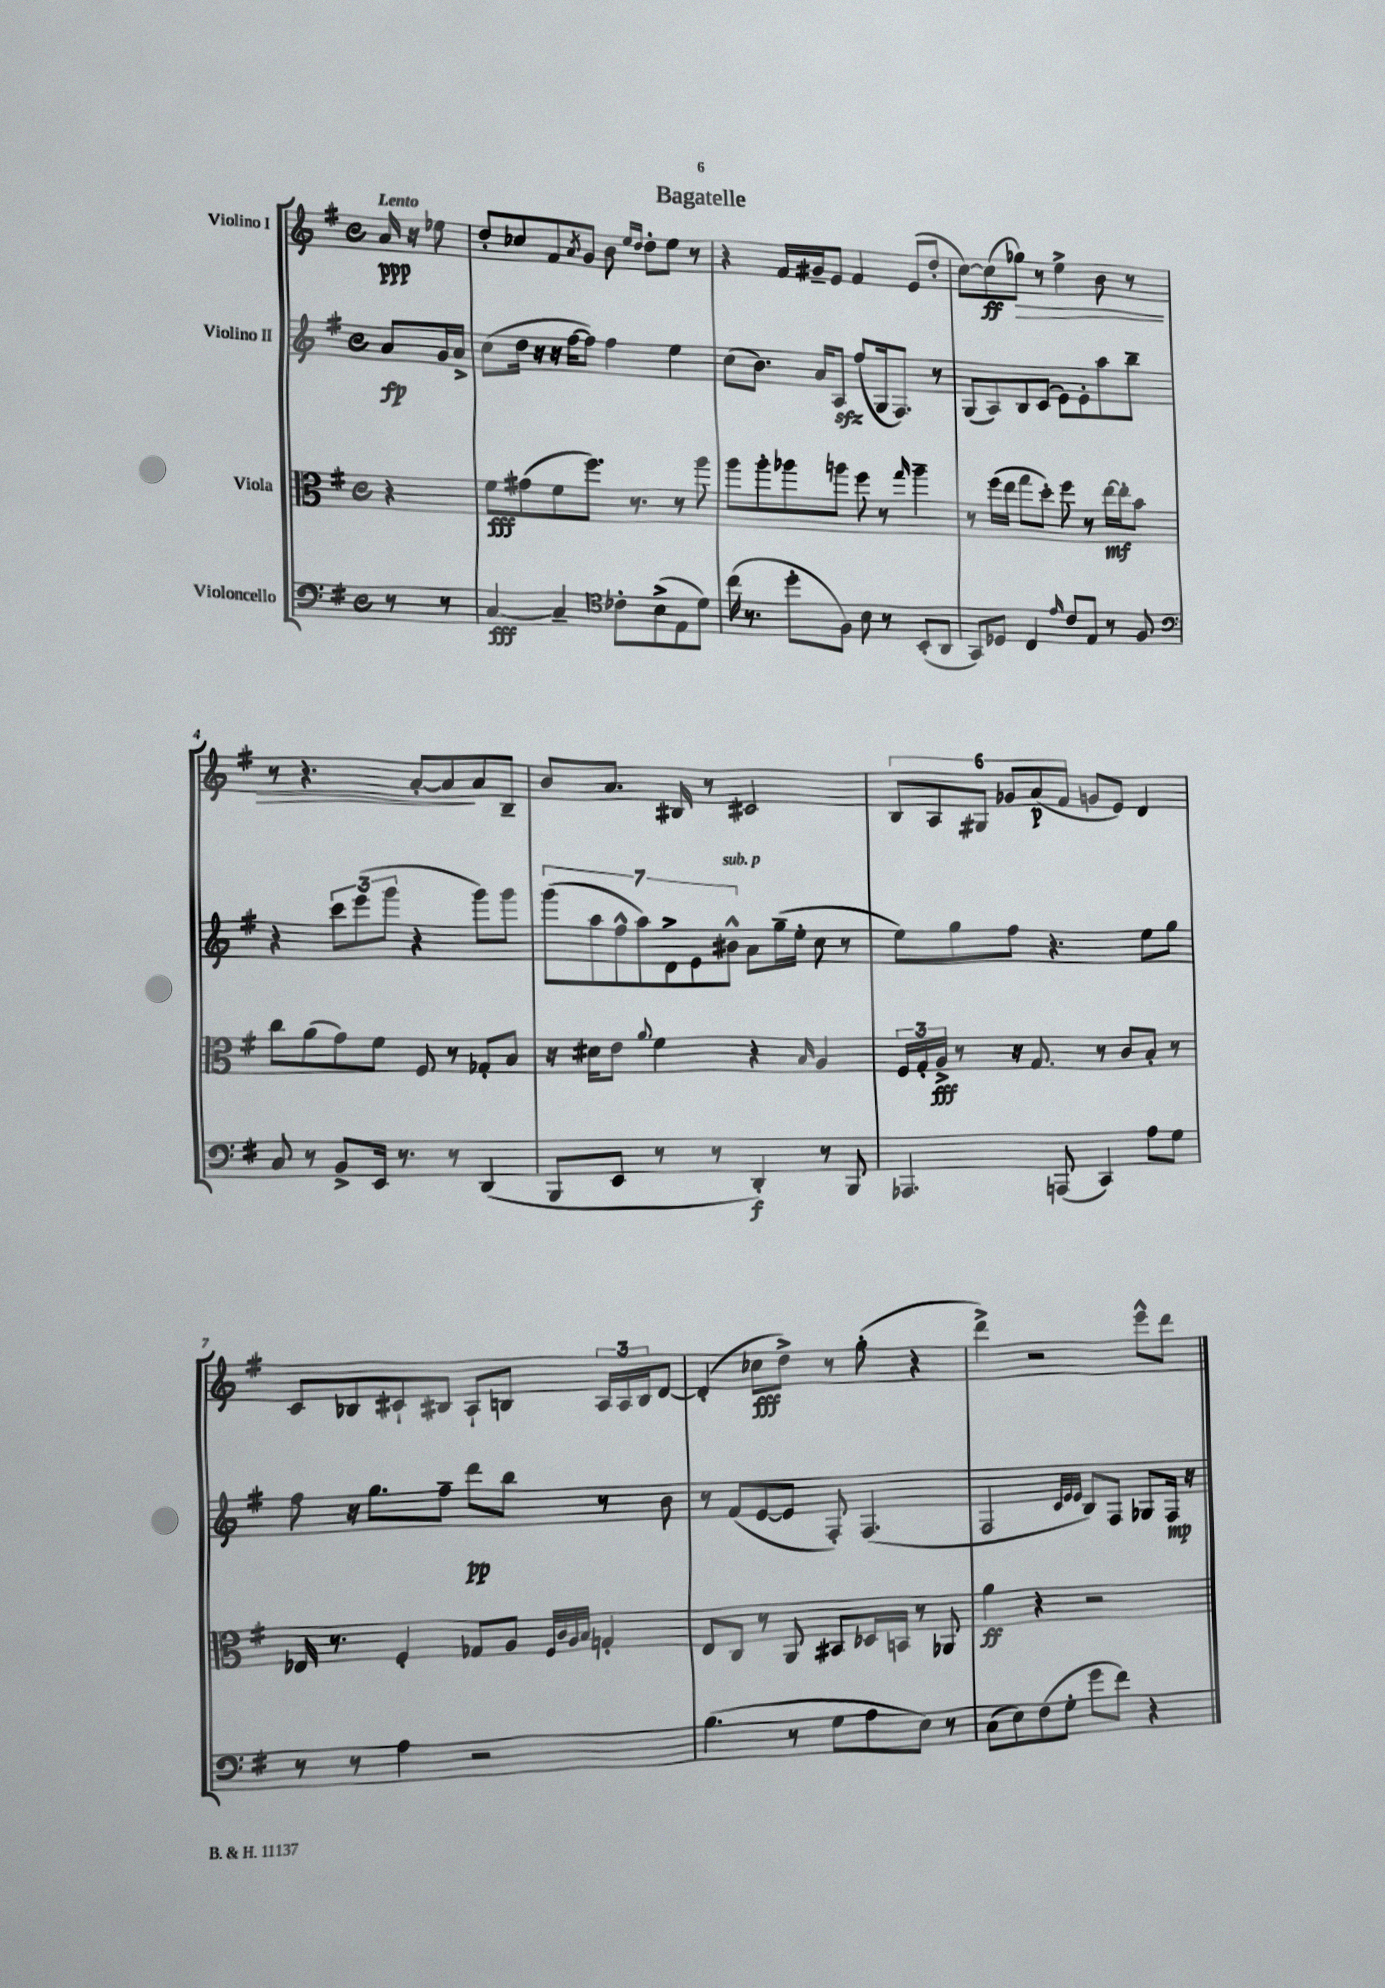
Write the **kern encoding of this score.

**kern	**kern	**kern	**kern
*staff4	*staff3	*staff2	*staff1
*clefF4	*clefC3	*clefG2	*clefG2
*k[f#]	*k[f#]	*k[f#]	*k[f#]
*M4/4	*M4/4	*M4/4	*M4/4
*met(c)	*met(c)	*met(c)	*met(c)
8r	4r	8a/L	16a/
.	.	.	16r
8r	.	16g/L	8ee-\
.	.	16a^/JJ	.
=	=	=	=
[4C/	8f#\L	(8cc\L	8dd'/L
.	(8g#\	16dd\Jk	8cc-/
.	.	16r	.
4C~/]	8f#\	16r	8f#/
.	.	[16ff#\LK	.
.	.	.	8qa/
.	8.ff#\J)	8ff#\]J)	8g/J
*clefC4	*	*	*
8c-'\L	.	4ff#\	8b\
.	8.r	.	.
.	.	.	16qqee/LL
.	.	.	16qqdd/JJ
(8B^\	.	.	8dd'\L
8E\	8r	4ee\	8ee\J
8d\J)	8aa\	.	8r
=	=	=	=
(16cc\	8aa\L	(8cc\L	4r
8.r	.	.	.
.	8aa'\	8.b\J)	.
8dd'\L	8aa-\	.	16f#/LL
.	.	16a/LK	16g#~/J
8F#\J)	8aa\J	8A/J	8e/J
8B\	8ff#\	(8ff#/L	4f#/
8r	8r	16G/k	.
.	.	8.F#/J)	.
.	16qqgg/	.	.
(8BB'/L	4aa~\	.	(8e/L
8AA/J	.	8r	8dd'/J
=	=	=	=
8GG/L)	8r	(8G/L	[8cc\L)
8D-/J	(16ff#\LL	8A/)	(8cc\]
.	16ee\JJ	.	.
4C/	8gg\L	8B/	8gg-\J)
.	8dd'\J)	(8c/J	8r
16qqe/	.	.	.
8c/L	8ff#\	8e\L)	4ee^\
8E/J	8r	8e'\	.
8r	[16ee\LL	8aa\	8b\
.	16ee'\]J	.	.
8F#/	8b\J	8bb~\J	8r
=	=	=	=
*clefF4	*	*	*
8C/	8cc\L	4r	8r
8r	(8a\	.	4.r
8BB^/L	8g\)	12ccc\L	.
.	.	(12eee\	.
16EE/Jk	8f#\J	.	.
.	.	12ggg\J	.
8.r	.	.	.
.	8F#/	4r	[8a'/L
8r	8r	.	8a/]
(4DD/	8G-'/L	8ggg\L)	8a/
.	8B/J	8ggg\J	8B~/J
=	=	=	=
8BBB/L	16r	(14ggg\L	8b/L
.	16d#\LK	.	.
.	.	14aa\	.
8EE/J	8e\J	.	8.a/J
.	.	14ff#^^\	.
.	.	14aa\)	.
.	8qqa/	.	.
8r	4f#\	.	.
.	.	14d^\	.
.	.	.	16B#/
.	.	14e\	.
8r	.	.	8r
.	.	14b#^^\J	.
4DD'/)	4r	8a\L	2c#/
.	.	(16gg~\L	.
.	.	16ee'\JJ	.
.	16qqB/	.	.
8r	4A/	8cc\	.
8BBB/	.	8r	.
=	=	=	=
4.AAA-/	24F#/LL	8ee\L)	12B/L
.	24G'/	.	.
.	24A^/JJ	.	12A/
.	8r	8gg\	.
.	.	.	12G#/J
.	16r	8ff#\J	12g-/L
.	8.G/	.	.
.	.	.	(12a/
(8AAA/	.	4.r	.
.	.	.	12f#/J
4CC/)	8r	.	8g/L
.	8c/L	.	8e/J)
8A\L	8B'/J	8ee\L	4d/
8G\J	8r	8gg\J	.
=	=	=	=
8r	16E-/	8ff#\	8c/L
.	8.r	.	.
8r	.	16r	8B-/
.	.	8.gg\L	.
4A\	4F#'/	.	8c#`/
.	.	8ff#~\J	8B#/J
2r	8G-/L	8ddd\L	8A`/L
.	8A/J	8bb\J	8B/J
.	32qqF#/LLL	.	.
.	32qqc/	.	.
.	32qqA/	.	.
.	32qqB/JJJ	.	.
.	4G'/	8r	24A/LL
.	.	.	24A/
.	.	.	24B/J
.	.	8b\	[8d/J
=	=	=	=
(4.B\	8E/L	8r	(4d'/]
.	8C/J	(8f#/L	.
.	8r	[8e/	8cc-\L
8r	8AA/	8e/]J	8dd^\J)
8G\L	8BB#/L	8F#'/)	8r
8A\	16D-/L	(4.F#/	(8gg'\
.	16BB/JJ	.	.
8E\J)	8r	.	4r
8r	8AA-/	.	.
=	=	=	=
(8C\L	4a\	2F#/	4ddd^\)
8E\)	.	.	.
(8F#\	4r	.	2r
8G'\J	.	.	.
.	.	32qqc/LLL	.
.	.	32qqe/	.
.	.	32qqe/JJJ	.
8g\L	2r	8B/L)	.
8f#\J)	.	8F#/J	.
4r	.	8G-/L	8eee^^\L
.	.	16F#/Jk	8ddd\J
.	.	16r	.
==	==	==	==
*-	*-	*-	*-
